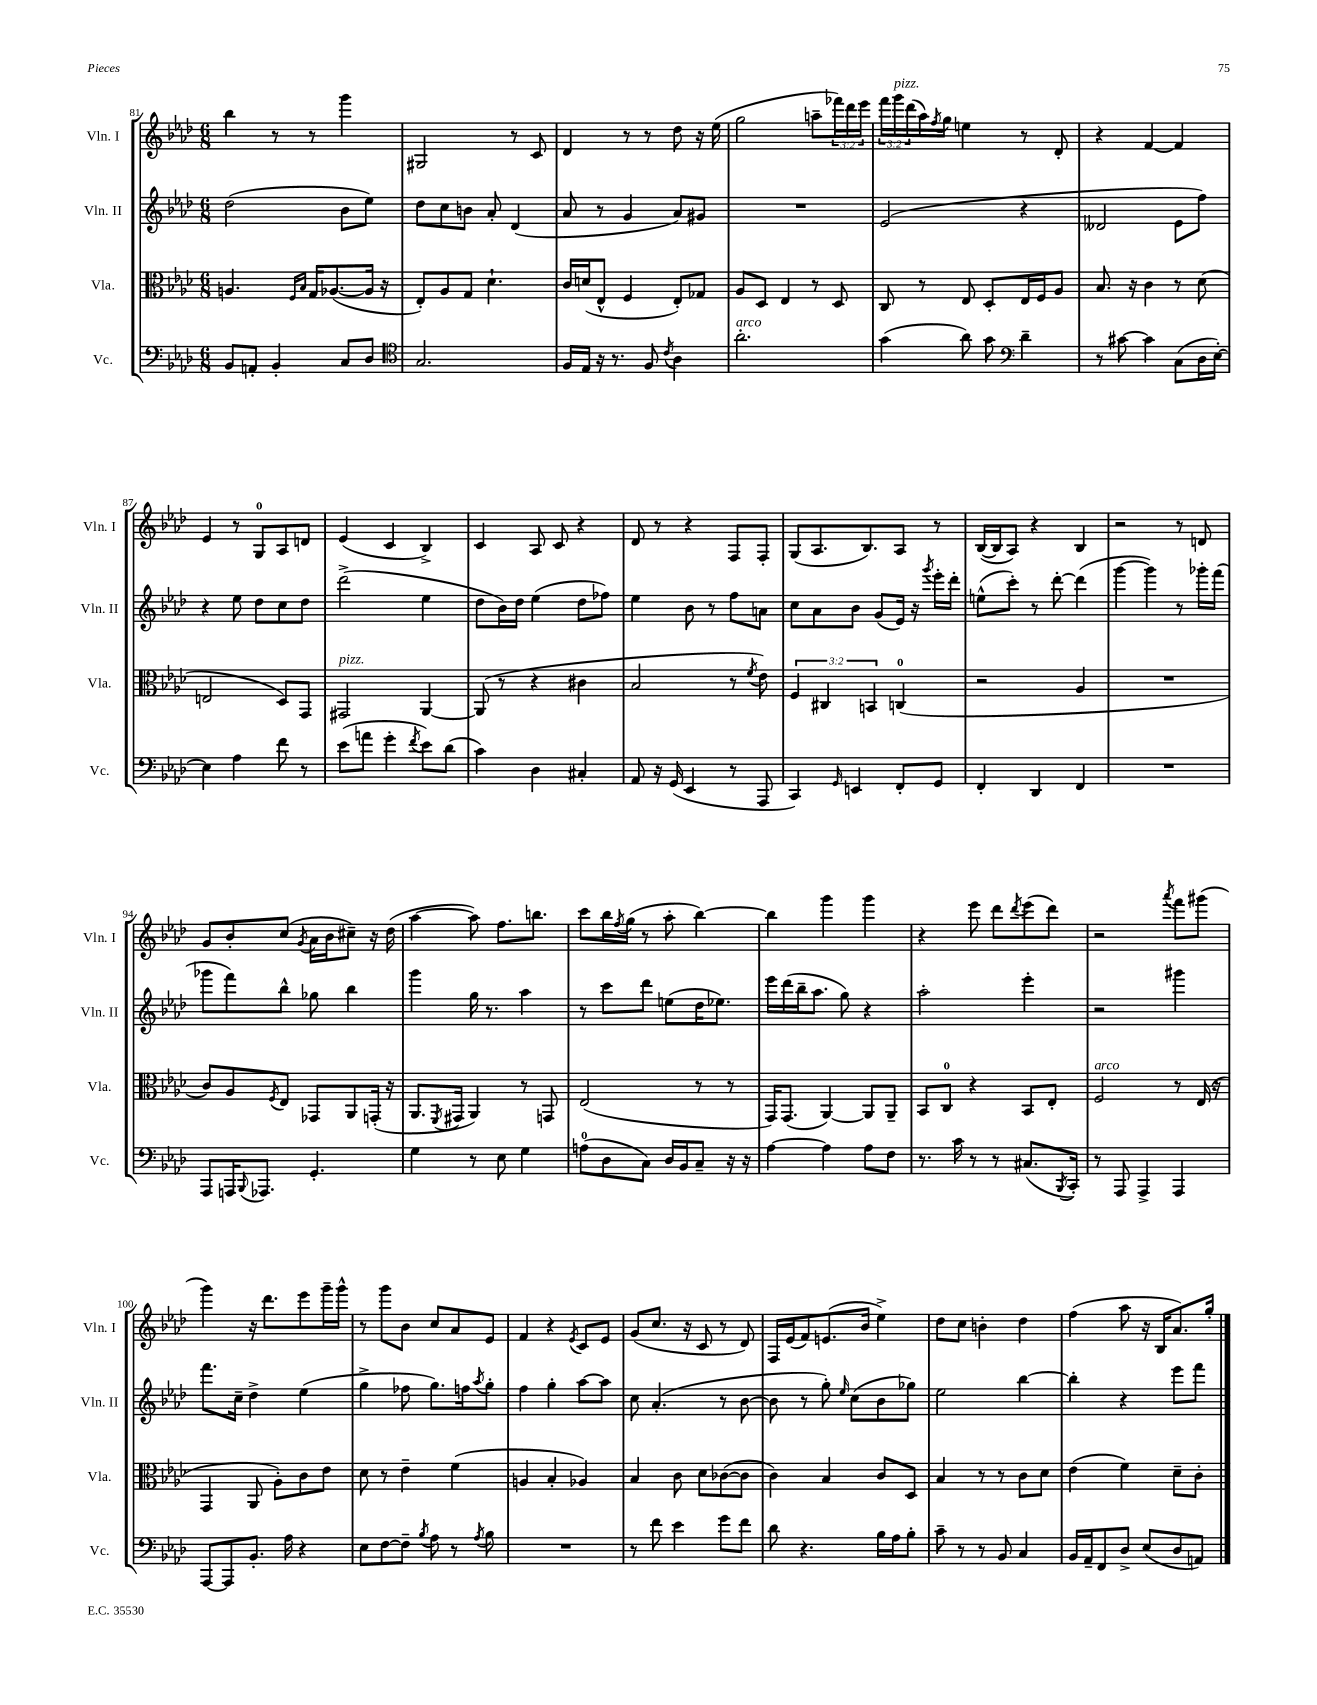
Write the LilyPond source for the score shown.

<<
\new StaffGroup <<
\new Staff = "s0" \with { instrumentName = "Vln. I" shortInstrumentName = "Vln. I" } {
    \clef treble \key aes \major \numericTimeSignature \time 6/8 \override Staff.TupletNumber.text = #tuplet-number::calc-fraction-text
    bes''4 r8 r8 g'''4 |
    gis2 r8 c'8 |
    des'4 r8 r8 des''8 r16 ees''16( |
    g''2 a''8-- \tuplet 3/2 { fes'''16) des'''16 ees'''16 } |
    \tuplet 3/2 { f'''16 g'''16^\markup { \italic "pizz." } des'''16( } aes''16) \acciaccatura { f''8 } g''16 e''4 r8 des'8-. |
    r4 f'4~ f'4 |
    ees'4 r8 g8-0 aes8 d'8 |
    ees'4( c'4 bes4->) |
    c'4 aes8 c'8 r4 |
    des'8 r8 r4 f8 f8-. |
    g8( aes8. bes8.) aes8 r8 |
    bes16~( bes16 aes8) r4 bes4 |
    r2 r8 d'8 |
    g'8 bes'8-. c''8( \acciaccatura { g'8 } aes'16 bes'16 cis''8--) r16 des''16( |
    aes''4~ aes''8) f''8. b''8. |
    c'''8 bes''16 \acciaccatura { f''8 } g''16( r8 aes''8-. bes''4~) |
    bes''4 g'''4 g'''4 |
    r4 ees'''8 des'''8 \acciaccatura { des'''8 } ees'''8( des'''8) |
    r2 \acciaccatura { aes'''8 } f'''8 gis'''8( |
    g'''4) r16 des'''8. ees'''8 g'''16-- g'''16-^ |
    r8 g'''8 bes'8 c''8 aes'8 ees'8 |
    f'4 r4 \acciaccatura { ees'8 } c'8 ees'8 |
    g'8( c''8. r16 c'8 r8 des'8) |
    f16 ees'16( f'8) e'8.( bes'16 ees''4->) |
    des''8 c''8 b'4-. des''4 |
    f''4( aes''8 r16 bes16 aes'8.) g''16-. \bar "|." |
}
\new Staff = "s1" \with { instrumentName = "Vln. II" shortInstrumentName = "Vln. II" } {
    \clef treble \key aes \major \numericTimeSignature \time 6/8
    des''2( bes'8 ees''8) |
    des''8 c''8 b'8 aes'8-. des'4( |
    aes'8 r8 g'4 aes'8) gis'8 |
    R2. |
    ees'2( r4 |
    deses'2 ees'8 f''8) |
    r4 ees''8 des''8 c''8 des''8 |
    des'''2->( ees''4 |
    des''8 bes'16) des''16 ees''4( des''8 fes''8) |
    ees''4 bes'8 r8 f''8 a'8 |
    c''8 aes'8 bes'8 g'8( ees'16) r16 \acciaccatura { g'''8 } ees'''16-. des'''16-. |
    e''8-^( c'''8-.) r8 des'''8~-. des'''4( |
    g'''4~ g'''4) r8 ges'''16-. f'''16( |
    ges'''8 f'''8) bes''8-^ ges''8 bes''4 |
    g'''4 g''16 r8. aes''4 |
    r8 c'''8 des'''8 e''8( des''16 ees''8.) |
    ees'''16 des'''16( bes''16-- aes''8. g''8) r4 |
    aes''2-. ees'''4-. |
    r2 gis'''4 |
    f'''8. c''16-- des''4-> ees''4( |
    g''4-> fes''8 g''8.) f''16 \acciaccatura { aes''8 } g''8-. |
    f''4 g''4-. aes''8~ aes''8 |
    c''8 aes'4.-.( r8 bes'8~ |
    bes'8 r8 g''8-.) \grace { ees''16 } c''8( bes'8 ges''8) |
    ees''2 bes''4~ |
    bes''4-. r4 ees'''8 f'''8 \bar "|." |
}
\new Staff = "s2" \with { instrumentName = "Vla." shortInstrumentName = "Vla." } {
    \clef alto \key aes \major \numericTimeSignature \time 6/8 \override Staff.TupletNumber.text = #tuplet-number::calc-fraction-text
    a4. \grace { f16 bes16 } g16 aes8.~( aes16 r16 |
    ees8-.) aes8 g8 des'4.-! |
    c'16 d'16( ees8-^ f4 ees8-.) ges8 |
    aes8 des8 ees4 r8 des8 |
    c8 r8 ees8 des8-. ees16 f16 aes8 |
    bes8. r16 c'4 r8 des'8( |
    e2 des8) g,8 |
    gis,2^\markup { \italic "pizz." } aes,4~ |
    aes,8( r8 r4 cis'4 |
    bes2 r8 \acciaccatura { f'8 } ees'8) |
    \tuplet 3/2 { f4 cis4 b,4 } c4-0( |
    r2 aes4 |
    R2. |
    c'8) aes8 \acciaccatura { f8 } ees8 ges,8 aes,8 g,16-.( r16 |
    aes,8. \acciaccatura { f,8 } gis,16 aes,4) r8 g,8 |
    ees2( r8 r8 |
    g,16) g,8.( aes,4~) aes,8 aes,8-- |
    bes,8 c8-0 r4 bes,8 ees8-. |
    f2^\markup { \italic "arco" } r8 ees16( r16 |
    g,4 aes,8 aes8-.) c'8 ees'8 |
    des'8 r8 ees'4-- f'4( |
    a4 bes4-. aes4) |
    bes4 c'8 des'8 ces'8~( ces'8 |
    c'4) bes4 c'8 des8 |
    bes4 r8 r8 c'8 des'8 |
    ees'4( f'4) des'8-- c'8-. \bar "|." |
}
\new Staff = "s3" \with { instrumentName = "Vc." shortInstrumentName = "Vc." } {
    \clef bass \key aes \major \numericTimeSignature \time 6/8
    bes,8 a,8-. bes,4-. c8 des8 |
    \clef tenor g2. |
    f16 ees16 r16 r8. f8 \acciaccatura { c'8 } aes4 |
    aes'2.-.^\markup { \italic "arco" } |
    g'4( aes'8) g'8 \clef bass des'4-- |
    r8 cis'8~ cis'4 c8( des16 ees16~-.) |
    ees4 aes4 f'8 r8 |
    ees'8( a'8 g'4-. \acciaccatura { f'8 } ees'8) des'8( |
    c'4) des4 cis4-. |
    aes,8 r16 g,16( ees,4 r8 aes,,8 |
    c,4) \grace { g,16 } e,4 f,8-. g,8 |
    f,4-. des,4 f,4 |
    R2. |
    aes,,8 a,,16 \appoggiatura { bes,,8 } aes,,8. g,4.-. |
    g4 r8 ees8 g4 |
    a8-0( des8 c8) des16 bes,16 c8-- r16 r16 |
    aes4~ aes4 aes8 f8 |
    r8. c'16 r8 r8 cis8.( \acciaccatura { bes,,8 } c,16-.) |
    r8 aes,,8 aes,,4-> aes,,4 |
    aes,,8~ aes,,8 bes,8.-. aes16 r4 |
    ees8 f8~ f8-- \acciaccatura { bes8 } aes8 r8 \acciaccatura { aes8 } bes8 |
    R2. |
    r8 f'8 ees'4 g'8 f'8 |
    des'8 r4. bes16 aes16 bes8-. |
    c'8-- r8 r8 bes,8 c4 |
    bes,16 aes,16-- f,8 des8-> ees8( des8 a,8) \bar "|." |
}
>>
>>
\layout { \context { \Score currentBarNumber = #81 } }
